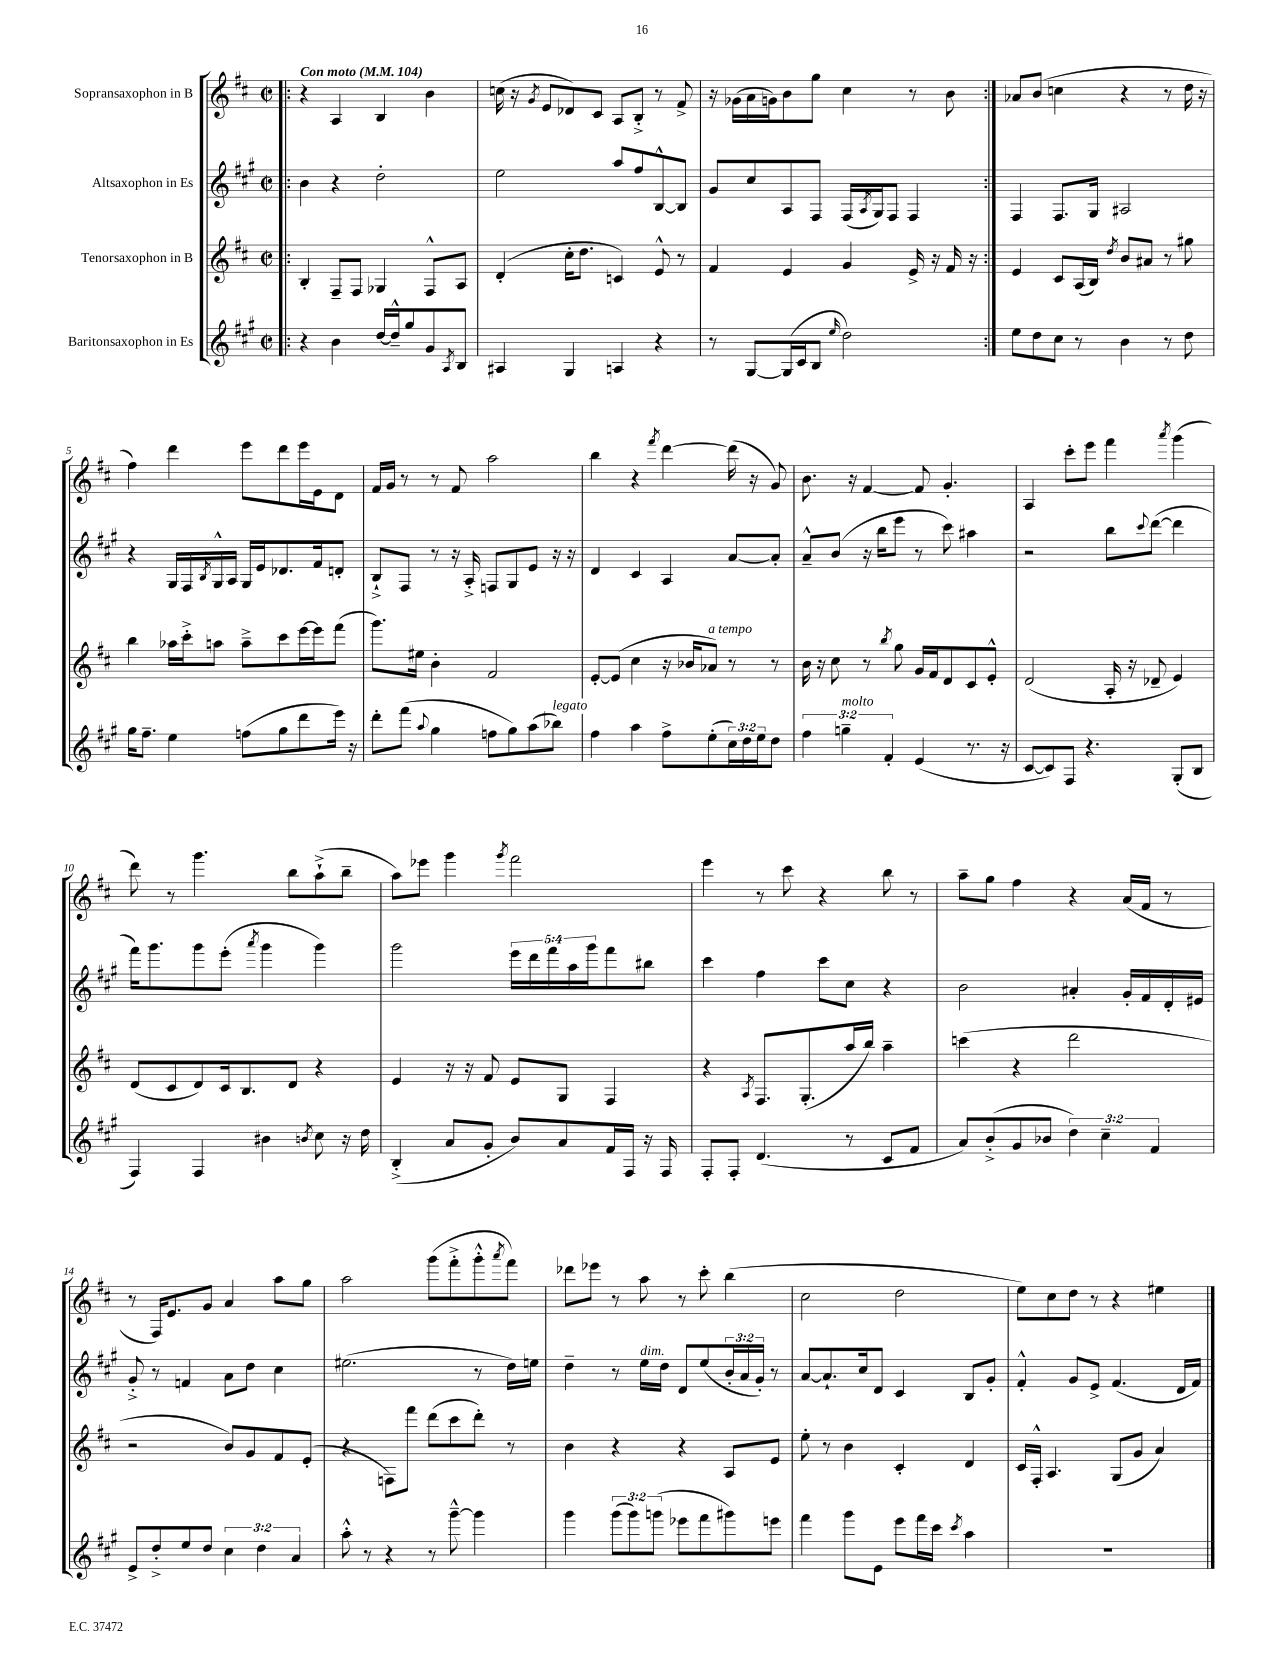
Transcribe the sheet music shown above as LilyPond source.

<<
\new StaffGroup <<
\new Staff = "s0" \with { instrumentName = "Sopransaxophon in B" } {
    \clef treble \key d \major \defaultTimeSignature \time 2/2 \tempo "Con moto" 4 = 104
    \repeat volta 2 { \bar ".|:" r4 a4 b4 b'4 |
    c''16( r16 \acciaccatura { g'8 } e'8 des'8) cis'8 a8 b8-.-> r8 fis'8-> |
    r16 ges'16( a'16 g'16) b'8 g''8 cis''4 r8 b'8 | }
    aes'8 b'8( c''4 r4 r8 d''16 r16 |
    fis''4) d'''4 e'''8 d'''8 e'''16 e'16 d'8 |
    fis'16 g'16 r8 r8 fis'8 a''2 |
    b''4 r4 \acciaccatura { fis'''8 } d'''4~ d'''16( r16 g'8) |
    b'8. r16 fis'4~ fis'8 g'4.-. |
    a4 cis'''8-. e'''8 fis'''4 \acciaccatura { a'''8 } g'''4( |
    d'''8) r8 g'''4. b''8 a''8-!->( b''8-- |
    a''8) ees'''8 g'''4 \acciaccatura { g'''8 } fis'''2 |
    e'''4 r8 cis'''8 r4 b''8 r8 |
    a''8-- g''8 fis''4 r4 a'16( fis'16 r8 |
    r8 fis16) e'8. g'8 a'4 a''8 g''8 |
    a''2 g'''8( fis'''8-.-> g'''8-.-^ \acciaccatura { a'''8 } fis'''8) |
    des'''8 ees'''8 r8 a''8 r8 cis'''8-. b''4( |
    cis''2 d''2 |
    e''8) cis''8 d''8 r8 r4 eis''4 \bar "|." |
}
\new Staff = "s1" \with { instrumentName = "Altsaxophon in Es" } {
    \clef treble \key a \major \defaultTimeSignature \time 2/2 \override Staff.TupletNumber.text = #tuplet-number::calc-fraction-text
    \repeat volta 2 { \bar ".|:" b'4 r4 d''2-. |
    e''2 a''8 fis''8 b8~-^ b8 |
    gis'8 cis''8 a8 fis8 fis16( \acciaccatura { a8 } gis16) fis8 fis4 | }
    fis4 fis8. gis16 ais2 |
    r4 gis16 fis16 \acciaccatura { b8 } gis16-^ a16 gis16 e'16 des'8. fis'16 d'8-. |
    b8-!-> fis8 r8 r16 a16-.-> f8 gis8 e'8 r16 r16 |
    d'4 cis'4 a4 a'8~ a'8-. |
    a'8---^ b'8( r16 b''16 e'''8 r8 cis'''8) ais''4 |
    r2 b''8 \appoggiatura { cis'''8 } d'''8~( d'''4 |
    fis'''16) gis'''8. gis'''8 e'''8-.( \acciaccatura { a'''8 } gis'''4 gis'''4) |
    gis'''2 \tuplet 5/4 { e'''16 d'''16 fis'''16 a''16 gis'''16 } fis'''8 bis''8 |
    cis'''4 fis''4 cis'''8 cis''8 r4 |
    b'2 ais'4-. gis'16-. fis'16 d'16-. eis'16 |
    gis'8-.-> r8 f'4 a'8 d''8 cis''4 |
    eis''2.( r8 d''16) e''16 |
    d''4-- r8 e''16^\markup { \italic "dim." } d''16 d'8 e''8( \tuplet 3/2 { b'16-. a'16 gis'16-.) } r8 |
    a'8~ a'8.-! cis''16 d'8 cis'4 b8 gis'8-. |
    fis'4-.-^ gis'8 e'8-> fis'4.( d'16 fis'16) \bar "|." |
}
\new Staff = "s2" \with { instrumentName = "Tenorsaxophon in B" } {
    \clef treble \key d \major \defaultTimeSignature \time 2/2
    \repeat volta 2 { \bar ".|:" b4-. fis8-- fis8 ges4 fis8-^ a8 |
    d'4-.( cis''16-. d''8. c'4) e'8-^ r8 |
    fis'4 e'4 g'4 e'16-> r16 fis'16 r16 | }
    e'4 cis'8 a16( b16) \acciaccatura { d''8 } b'8 ais'8 r8 gis''8 |
    b''4 aes''16 cis'''16-.-> a''8 a''8---> cis'''8 e'''16~ e'''16 fis'''8( |
    g'''8.) eis''16 b'4-. fis'2 |
    e'8~-. e'8( cis''4 r16 bes'16 aes'8^\markup { \italic "a tempo" }) r8 r8 |
    b'16 r16 cis''8 r8 \acciaccatura { b''8 } g''8 g'16 fis'16 d'8 cis'8 e'8-.-^ |
    d'2( a16-. r16 des'8-- e'4) |
    d'8( cis'8 d'8) cis'16 b8. d'8 r4 |
    e'4 r16 r16 fis'8 e'8 g8 fis4 |
    r4 \acciaccatura { a8 } fis8. g8.-.( a''16 b''16) a''4-- |
    c'''4( r4 d'''2 |
    r2 b'8) g'8 fis'8 e'8-.( |
    r4 f8) fis'''8 d'''8( cis'''8 d'''8-.) r8 |
    b'4 r4 r4 a8 e'8 |
    e''8-. r8 b'4 cis'4-. d'4 |
    cis'16 fis16-.-^ a4. g8( g'8 a'4) \bar "|." |
}
\new Staff = "s3" \with { instrumentName = "Baritonsaxophon in Es" } {
    \clef treble \key a \major \defaultTimeSignature \time 2/2 \override Staff.TupletNumber.text = #tuplet-number::calc-fraction-text
    \repeat volta 2 { \bar ".|:" r4 b'4 d''16~ d''16---^ gis''8 gis'8 \acciaccatura { a8 } b8 |
    ais4 gis4 a4 r4 |
    r8 gis8~ gis16( cis'16 b8 \grace { e''16 } d''2) | }
    e''8 d''8 cis''8 r8 b'4 r8 d''8 |
    gis''16 fis''8.-- e''4 f''8( gis''8 d'''8 e'''16) r16 |
    d'''8-. fis'''8( \appoggiatura { a''8 } gis''4 f''8 gis''8) a''8( bes''8^\markup { \italic "legato" }) |
    fis''4 a''4 fis''8-> e''8-.( \tuplet 3/2 { cis''16) d''16 e''16 } d''8 |
    \tuplet 3/2 { fis''4 g''4--^\markup { \italic "molto" } fis'4-. } e'4( r8. r16 |
    cis'8~ cis'8) fis8 r4. gis8-.( b8 |
    fis4) fis4 bis'4 \acciaccatura { b'8 } cis''8 r16 d''16 |
    b4-.->( a'8 gis'8-. b'8) a'8 fis'16 fis16 r16 fis16 |
    fis8-. fis8-. d'4.( r8 cis'8 fis'8 |
    a'8) b'8-.->( gis'8 bes'8 \tuplet 3/2 { d''4) cis''4-- fis'4 } |
    e'8-> d''8-.-> e''8 d''8 \tuplet 3/2 { cis''4 d''4 a'4 } |
    a''8-.-^ r8 r4 r8 gis'''8~---^ gis'''4 |
    gis'''4 \tuplet 3/2 { gis'''8( gis'''8) g'''8( } ees'''8 fis'''8 gis'''8) e'''8 |
    fis'''4 gis'''8 e'8 e'''8 fis'''16 cis'''16 \acciaccatura { cis'''8 } a''4 |
    R1 \bar "|." |
}
>>
>>
